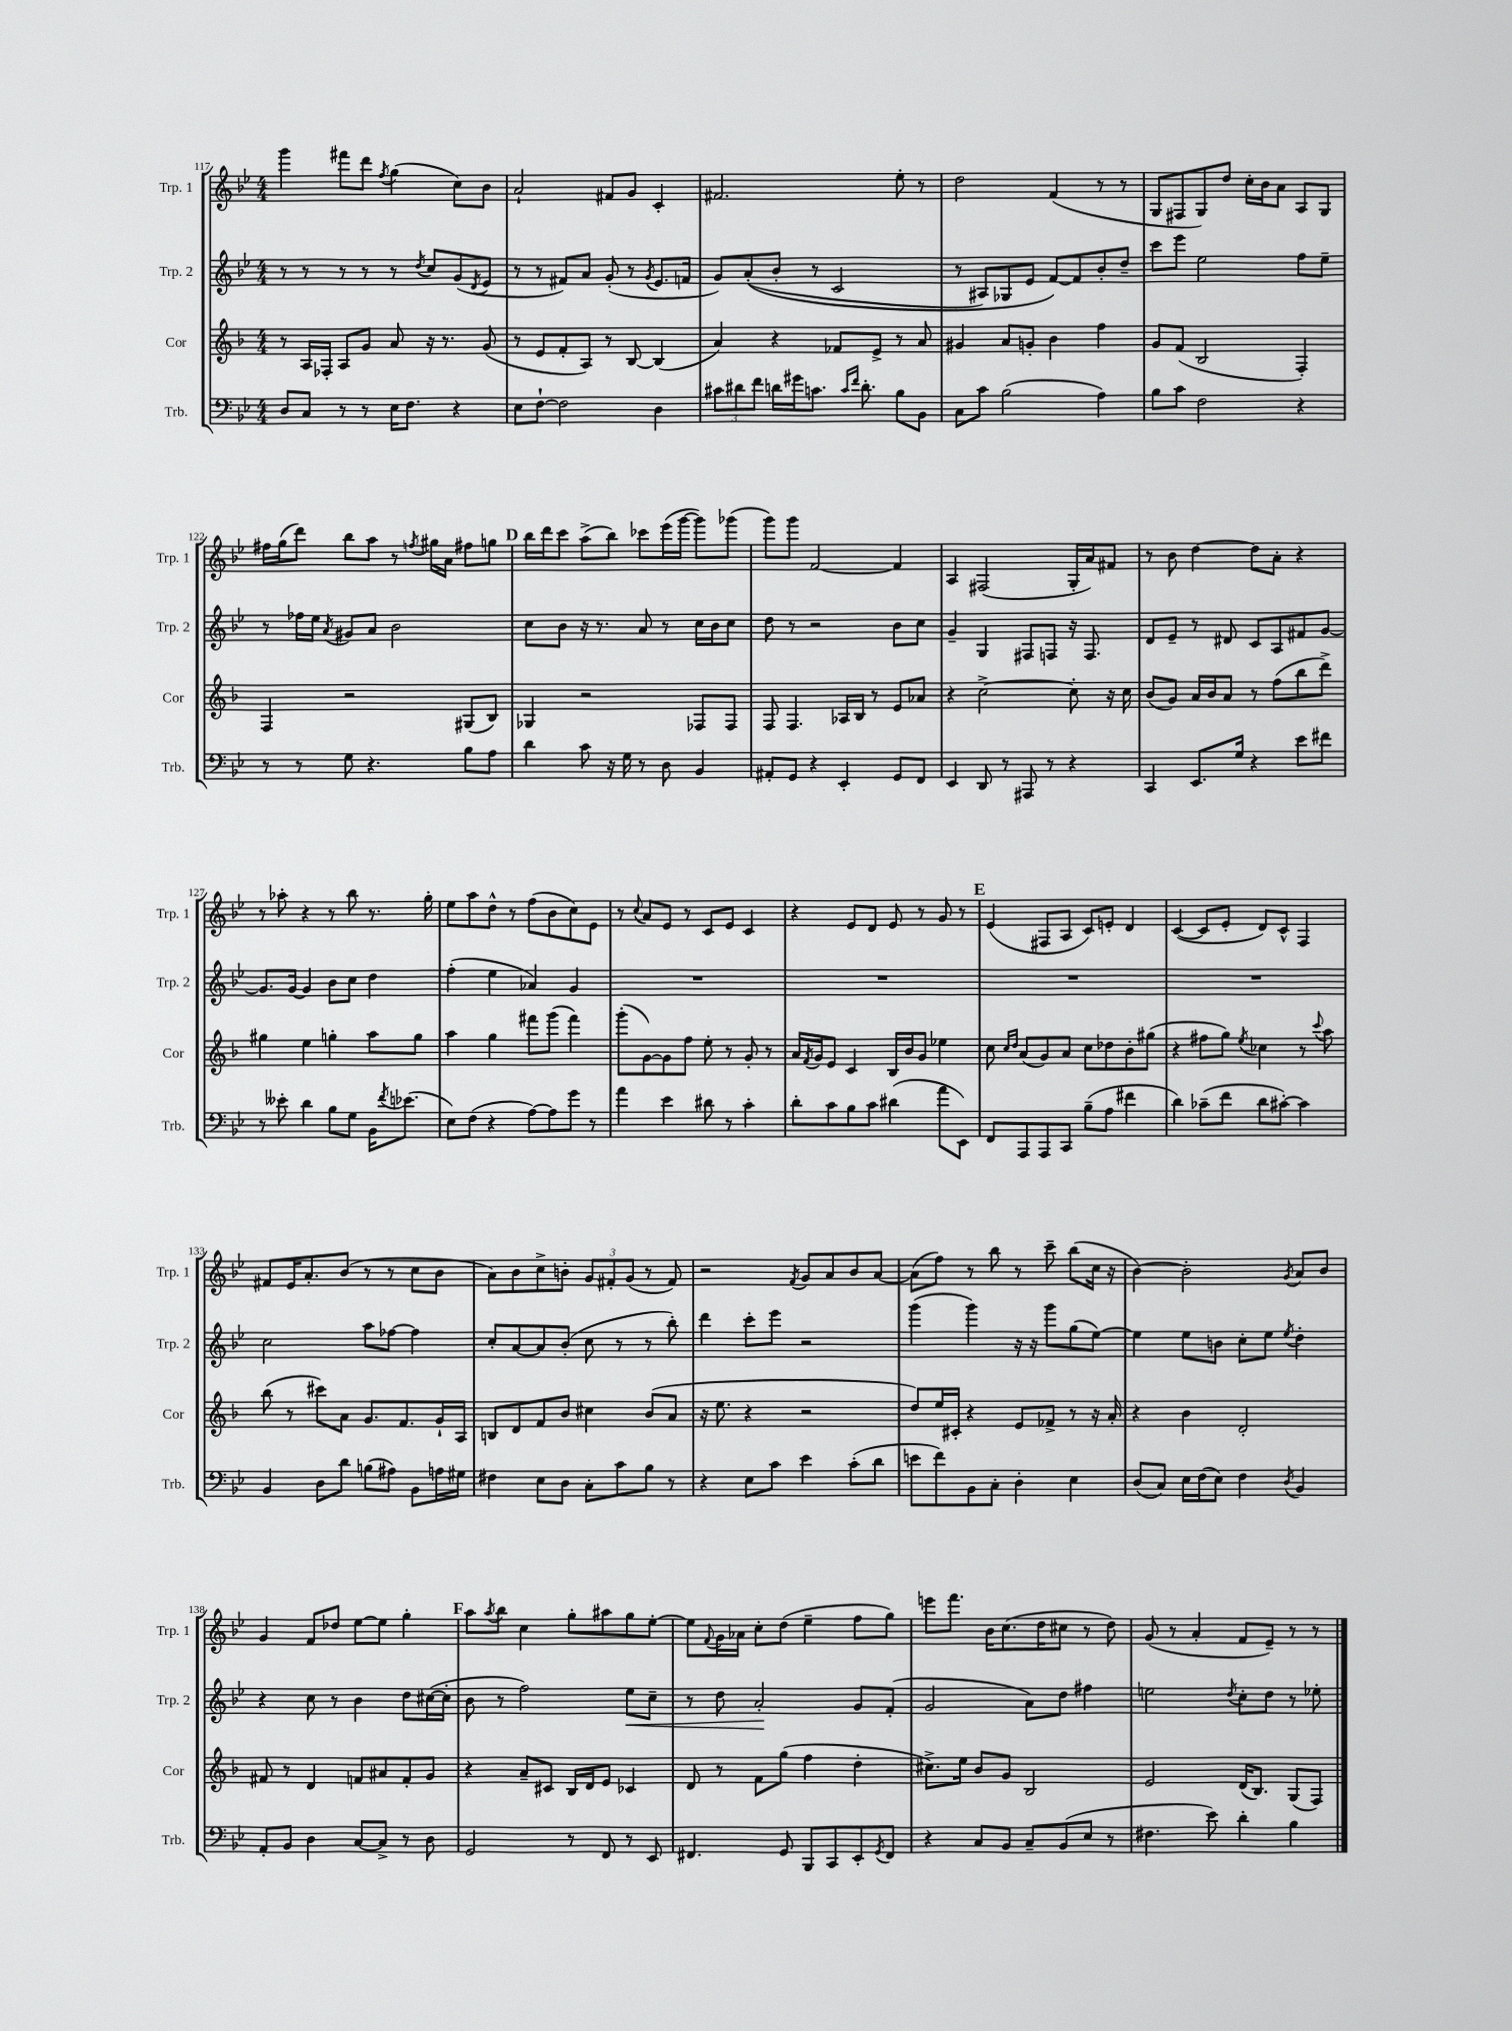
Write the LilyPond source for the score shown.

<<
\new StaffGroup <<
\new Staff = "s0" \with { instrumentName = "Trp. 1" shortInstrumentName = "Trp. 1" } {
    \clef treble \key bes \major \numericTimeSignature \time 4/4
    g'''4 fis'''8 d'''8 \acciaccatura { f''8 } g''4( c''8) bes'8 |
    a'2-! fis'8 g'8 c'4-. |
    fis'2. ees''8-. r8 |
    d''2 f'4( r8 r8 |
    g8 fis8 g8) d''8 c''16-. bes'16 a'8 a8 g8 |
    fis''16 g''16( d'''8) bes''8 a''8 r8 \acciaccatura { f''8 } gis''16 a'16 fis''8 g''8 |
    \mark \markup { \bold "D" } bes''16 d'''16 c'''8 a''8->( bes''8) ces'''8 ees'''16( g'''16~ g'''8) ges'''8( |
    g'''8) g'''8 f'2~ f'4 |
    a4 fis2( g16-. a'16) fis'8 |
    r8 bes'8 d''4~ d''8 a'8-. r4 |
    r8 aes''8-. r4 r8 bes''8 r8. g''16-. |
    ees''8 a''8 d''8-^ r8 f''8( bes'8 c''8) ees'8 |
    r8 \appoggiatura { c''8 } a'8 ees'8 r8 c'8 ees'8 c'4 |
    r4 ees'8 d'8 ees'8 r8 g'8 r8 |
    \mark \markup { \bold "E" } ees'4( fis8 a8 c'8) e'8-. d'4 |
    c'4~( c'8 ees'8-. d'8) c'8-^ f4 |
    fis'8 ees'16 a'8.-. bes'8( r8 r8 c''8 bes'8 |
    a'8) bes'8 c''8-> b'8-. \tuplet 3/2 { g'8 fis'8-. g'8( } r8 fis'8) |
    r2 \acciaccatura { f'8 } g'8 a'8 bes'8 a'8~ |
    a'8( f''8) r8 bes''8 r8 c'''8-- bes''8( c''16 r16 |
    bes'4~) bes'2-. \acciaccatura { g'8 } a'8 bes'8 |
    g'4 f'8 des''8 ees''8~ ees''8 g''4-. |
    \mark \markup { \bold "F" } a''8 \acciaccatura { a''8 } bes''8 c''4 g''8-. ais''8 g''8 ees''8~-. |
    ees''8 \appoggiatura { f'8 } g'16 aes'16 c''8-. d''8( ees''4-- f''8 g''8) |
    e'''8 f'''8. bes'16 c''8.( d''16 cis''8 r8 d''8) |
    g'8( r8 a'4-. f'8 ees'8--) r8 r8 \bar "|." |
}
\new Staff = "s1" \with { instrumentName = "Trp. 2" shortInstrumentName = "Trp. 2" } {
    \clef treble \key bes \major \numericTimeSignature \time 4/4
    r8 r8 r8 r8 r8 \acciaccatura { d''8 } c''8 g'8( \acciaccatura { d'8 } ees'8 |
    r8 r8 fis'8) a'8 g'8-.( r8 \acciaccatura { g'8 } ees'8. f'16 |
    g'8) a'8-.(\( bes'8-. r8 c'2 |
    r8 ais8) ges8 ees'8 f'8~\) f'8 bes'8-. d''8-- |
    c'''8 ees'''8 ees''2 f''8 ees''8-- |
    r8 fes''16 ees''16 \acciaccatura { a'8 } gis'8 a'8 bes'2 |
    \mark \markup { \bold "D" } c''8 bes'8 r16 r8. a'8 r8 c''16 bes'16 c''8 |
    d''8 r8 r2 bes'8 c''8 |
    g'4-- g4 fis8 f8 r16 f8. |
    d'8 ees'8-- r8 dis'8 c'8 a8 fis'8 g'8~ |
    g'8. g'16~ g'4 bes'8 c''8 d''4 |
    f''4-.( ees''4 aes'4) g'4 |
    R1 |
    R1 |
    \mark \markup { \bold "E" } R1 |
    R1 |
    c''2 a''8 fes''8~ fes''4 |
    c''8-. a'8~ a'8 bes'8-.( c''8 r8 r8 bes''8-.) |
    d'''4 c'''8-. ees'''8 r2 |
    g'''4( g'''4) r16 r16 g'''8 g''8( ees''8~) |
    ees''4 ees''8 b'8 c''8-. ees''8 \acciaccatura { ees''8 } d''4-. |
    r4 c''8 r8 bes'4 d''8 cis''16~( cis''16-. |
    \mark \markup { \bold "F" } bes'8 r8 f''2) ees''8\< c''8-- |
    r8 d''8 a'2-.\! g'8 f'8-.( |
    g'2 a'8) d''8 fis''4 |
    e''2 \acciaccatura { d''8 } c''8-. d''8 r8 ees''8-. \bar "|." |
}
\new Staff = "s2" \with { instrumentName = "Cor" shortInstrumentName = "Cor" } {
    \clef treble \key f \major \numericTimeSignature \time 4/4
    r8 a16 fes16-. a8 g'8 a'8 r16 r8. g'8( |
    r8 e'8 f'8-. a8) r8 bes8~ bes4( |
    a'4) r4 fes'8 e'8-> r8 a'8 |
    gis'4 a'8 g'8-. bes'4 f''4 |
    g'8 f'8( bes2 f4-.) |
    f4 r2 gis8( bes8) |
    \mark \markup { \bold "D" } ges4 r2 fes8 fes8 |
    f8 f4. aes16 bes16 r8 e'8 aes'8 |
    r4 c''2~-> c''8-. r16 c''16 |
    bes'8( g'8) a'16 bes'16 a'8 r8 f''8( bes''8 d'''8->) |
    gis''4 e''4 g''4-. a''8 g''8 |
    a''4 g''4 fis'''8 g'''8( fis'''4) |
    g'''8-.( g'8~) g'8 f''8 e''8-. r8 g'8-. r8 |
    a'16 \acciaccatura { f'8 } g'16 e'8 c'4 bes16 bes'16 g'8 ees''4 |
    \mark \markup { \bold "E" } c''8 \grace { c''16 d''16 } a'8( g'8) a'8 c''8 des''8 bes'8-. gis''8( |
    r4 fis''8 g''8) \acciaccatura { e''8 } ces''4 r8 \appoggiatura { c'''8 } a''8 |
    bes''8( r8 cis'''8) a'8 g'8. f'8. g'16-! a16 |
    b8 d'8 f'8 bes'8 cis''4 bes'8( a'8 |
    r16 e''8. r4 r2 |
    d''8) e''16 cis'16-. r4 e'8 fes'8-> r8 r16 a'16-. |
    r4 bes'4 d'2-. |
    fis'8 r8 d'4 f'8 ais'8 f'8-. g'8 |
    \mark \markup { \bold "F" } r4 a'8-- cis'8 bes16 d'16 e'8 ces'4 |
    d'8 r8 f'8 g''8( f''4 d''4-. |
    cis''8.->) e''16 bes'8 g'8 bes2 |
    e'2 d'16( bes8.) g8( f8) \bar "|." |
}
\new Staff = "s3" \with { instrumentName = "Trb." shortInstrumentName = "Trb." } {
    \clef bass \key bes \major \numericTimeSignature \time 4/4
    d8 c8 r8 r8 ees16 f8. r4 |
    ees8 f8~-! f2 d4 |
    \tuplet 3/2 { cis'8 dis'8 f'8 } d'16 gis'16 c'8. \grace { c'16 f'16 } d'8.-. bes8 bes,8 |
    c8 c'8 bes2( a4) |
    bes8 c'8 f2 r4 |
    r8 r8 g8 r4. bes8 a8 |
    \mark \markup { \bold "D" } d'4 c'8 r16 g16 r8 d8 bes,4 |
    ais,8-. g,8 r4 ees,4-. g,8 f,8 |
    ees,4 d,8 r8 ais,,8 r8 r4 |
    c,4 ees,8. g16 r4 ees'8 fis'8 |
    r8 eeses'8-. d'4 bes8 g8 bes,16 \acciaccatura { f'8 } ees'8.( |
    ees8) f8( r4 a8~) a8 g'8 r8 |
    a'4 ees'4 dis'8 r8 c'4-. |
    d'8-. c'8 bes8 c'8 dis'4( a'8 ees,8) |
    \mark \markup { \bold "E" } f,8 a,,8 a,,8 c,8 bes8--( a8 fis'4 |
    d'4) ces'8--( f'8 d'8 cis'8~-.) cis'4 |
    bes,4 d8 d'8 b8( ais8) bes,8 a16 gis16 |
    fis4 ees8 d8 c8-. c'8 bes8 r8 |
    r4 ees8 c'8 ees'4 c'8-.( d'8 |
    e'8 f'8) bes,8 c8-. d4-. ees4 |
    d8( c8) ees16 f16( ees8) f4 \acciaccatura { d8 } bes,4 |
    a,8-. bes,8 d4 c8~ c8-> r8 d8 |
    \mark \markup { \bold "F" } g,2 r8 f,8 r8 ees,8 |
    fis,4. g,8 bes,,8 c,8 ees,8-. \acciaccatura { g,8 } fis,8 |
    r4 c8 bes,8 c8-- bes,8( ees8 r8 |
    fis4. ees'8) d'4-. bes4 \bar "|." |
}
>>
>>
\layout { \context { \Score currentBarNumber = #117 } }
